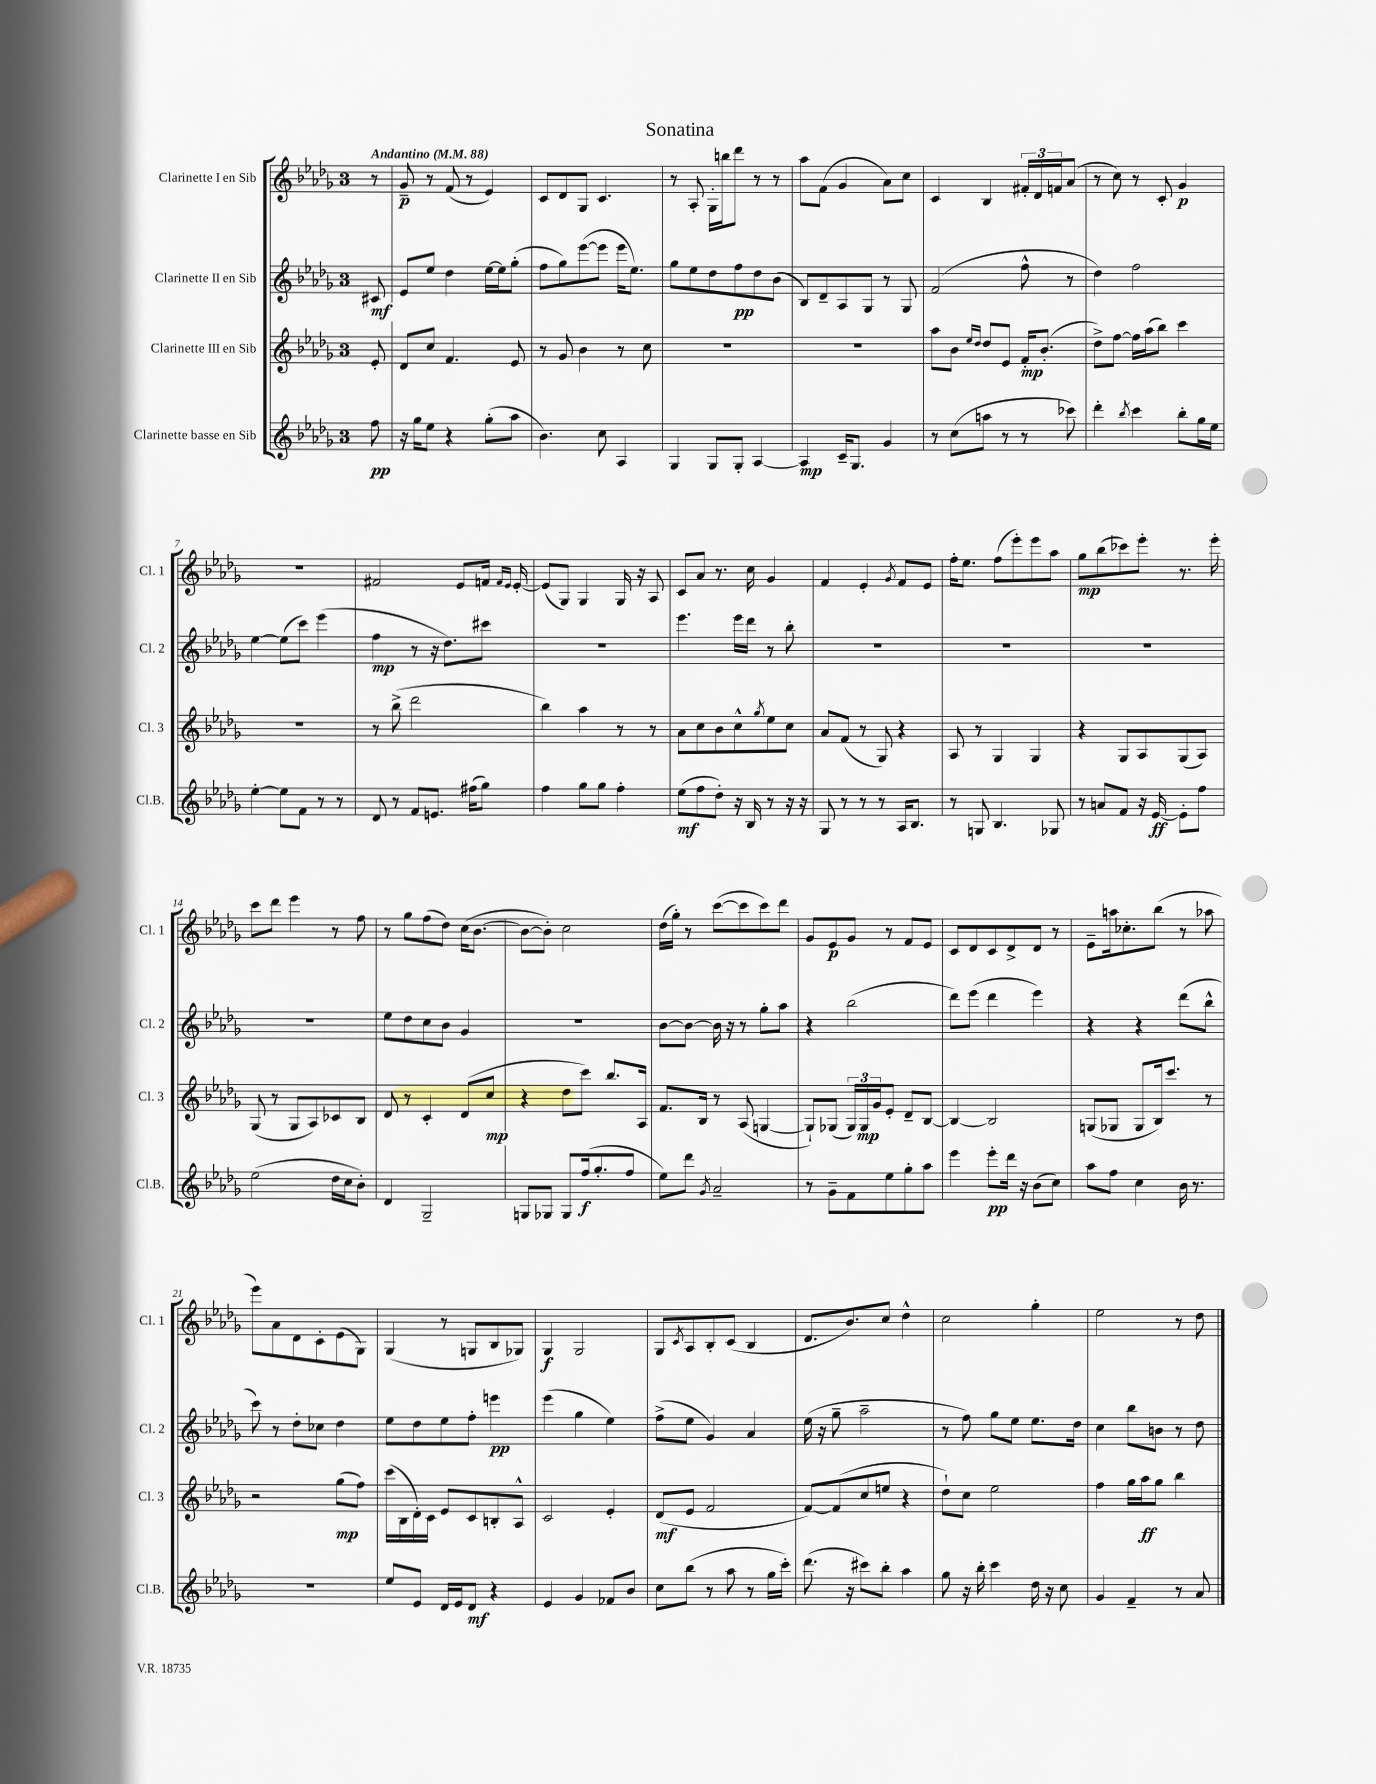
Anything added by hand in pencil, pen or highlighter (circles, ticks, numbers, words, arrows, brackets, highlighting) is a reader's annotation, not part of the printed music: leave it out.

**kern	**dynam	**kern	**dynam	**kern	**dynam	**kern	**dynam
*part4	*part4	*part3	*part3	*part2	*part2	*part1	*part1
*staff4	*staff4	*staff3	*staff3	*staff2	*staff2	*staff1	*staff1
*I"Clarinette basse en Sib	*	*I"Clarinette III en Sib	*	*I"Clarinette II en Sib	*	*I"Clarinette I en Sib	*
*I'Cl.B.	*	*I'Cl. 3	*	*I'Cl. 2	*	*I'Cl. 1	*
*clefG2	*	*clefG2	*	*clefG2	*	*clefG2	*
*k[b-e-a-d-g-]	*	*k[b-e-a-d-g-]	*	*k[b-e-a-d-g-]	*	*k[b-e-a-d-g-]	*
*M3/4	*	*M3/4	*	*M3/4	*	*M3/4	*
*MM88	*	*MM88	*	*MM88	*	*MM88	*
=	=	=	=	=	=	=	=
!	!	!	!	!	!	!LO:TX:a:B:t=Andantino	!
8ff\	pp	8e-'/	.	8c#X/	mf	8r	.
=1	=1	=1	=1	=1	=1	=1	=1
16r	.	8d-/L	.	8e-/L	.	8g-~/	p
16gg-\KL	.	.	.	.	.	.	.
8ee-\J	.	8cc/J	.	8ee-/J	.	8r	.
4r	.	4.f/	.	4dd-\	.	(8f/	.
.	.	.	.	.	.	8r	.
(8gg-'\L	.	.	.	[16ee-\LL	.	4e-/)	.
.	.	.	.	16ee-\J]	.	.	.
8aa-\J	.	8e-/	.	(8gg-'\J	.	.	.
=2	=2	=2	=2	=2	=2	=2	=2
4.b-\)	.	8r	.	8ff\L	.	8c/L	.
.	.	8g-/	.	8gg-\)	.	8d-/	.
.	.	4b-\	.	([8eee-\	.	8G-/J	.
8cc\	.	.	.	8eee-\J]	.	4.c/	.
4A-/	.	8r	.	16eee-\KL	.	.	.
.	.	.	.	8.ee-\J)	.	.	.
.	.	8cc\	.	.	.	.	.
=3	=3	=3	=3	=3	=3	=3	=3
4G-/	.	2.r	.	8gg-\L	.	8r	.
.	.	.	.	8ee-\	.	8A-'/	.
8G-/L	.	.	.	8dd-\	.	16G-'\LL	.
.	.	.	.	.	.	16bbn\J	.
8G-'/J	.	.	.	8ff\	pp	8ddd-\J	.
[4A-/	.	.	.	8dd-\	.	8r	.
.	.	.	.	(8b-\J	.	8r	.
=4	=4	=4	=4	=4	=4	=4	=4
4A-/]	mp	2.r	.	8B-/L)	.	8aa-\L	.
.	.	.	.	8d-~/	.	(8f\J	.
16c~/KL	.	.	.	8A-/	.	4g-/	.
8.G-/J	.	.	.	.	.	.	.
.	.	.	.	8G-/J	.	.	.
4g-/	.	.	.	8r	.	8a-\L)	.
.	.	.	.	8G-/	.	8cc\J	.
=5	=5	=5	=5	=5	=5	=5	=5
8r	.	8aa-\L	.	(2f/	.	4c/	.
(8cc\L	.	8b-\J	.	.	.	.	.
.	.	16qqee-/LL	.	.	.	.	.
.	.	16qqdd-/JJ	.	.	.	.	.
8aan\J	.	8dd-/L	.	.	.	4B-/	.
8r	.	8e-/J	.	.	.	.	.
8r	.	16f'/KL	mp	8ff^^\	.	24f#X'/LL	.
.	.	.	.	.	.	24d-/	.
.	.	(8.b-'/J	.	.	.	.	.
.	.	.	.	.	.	24fn/J	.
8ccc-X\)	.	.	.	8r	.	(8a-/J	.
=6	=6	=6	=6	=6	=6	=6	=6
4ddd-'\	.	8dd-^\L)	.	4dd-\)	.	8r	.
.	.	[8ff\J	.	.	.	8cc\)	.
8qbb-/	.	.	.	.	.	.	.
4ccc\	.	16ff\LL]	.	2ff\	.	8r	.
.	.	(16aa-\J	.	.	.	.	.
.	.	8bb-\J)	.	.	.	8c'/	.
8bb-'\L	.	4ccc\	.	.	.	4g-/	p
16gg-\L	.	.	.	.	.	.	.
16ee-\JJ	.	.	.	.	.	.	.
!!LO:LB:g=z
=7	=7	=7	=7	=7	=7	=7	=7
[4ee-'\	.	2.r	.	[4ee-\	.	2.r	.
8ee-\L]	.	.	.	(8ee-\L]	.	.	.
8f\J	.	.	.	8ccc\J)	.	.	.
8r	.	.	.	(4eee-\	.	.	.
8r	.	.	.	.	.	.	.
=8	=8	=8	=8	=8	=8	=8	=8
8d-/	.	8r	.	4ff\	mp	2f#X/	.
8r	.	(8bb-^\	.	.	.	.	.
8f/L	.	2ddd-\	.	8r	.	.	.
8.en/J	.	.	.	16r	.	.	.
.	.	.	.	8.dd-\L)	.	.	.
.	.	.	.	.	.	8e-/L	.
(16ff#X\KL	.	.	.	.	.	.	.
8gg-\J)	.	.	.	8ccc#X\J	.	16fn/Jk	.
.	.	.	.	.	.	16qqf/LL	.
.	.	.	.	.	.	16qqe-/JJ	.
.	.	.	.	.	.	[16e-'/	.
=9	=9	=9	=9	=9	=9	=9	=9
4ff\	.	4bb-\)	.	2.r	.	(8e-/L]	.
.	.	.	.	.	.	8G-/J)	.
8gg-\L	.	4aa-\	.	.	.	4G-/	.
8gg-\J	.	.	.	.	.	.	.
4ff'\	.	8r	.	.	.	16G-/	.
.	.	.	.	.	.	16r	.
.	.	8r	.	.	.	8A-/	.
=10	=10	=10	=10	=10	=10	=10	=10
(8ee-\L	mf	8a-\L	.	4.eee-\	.	8c/L	.
8ff\	.	8cc\	.	.	.	8a-/J	.
8dd-'\J)	.	8b-\	.	.	.	8.r	.
16r	.	8cc^^\	.	16eee-\LL	.	.	.
16B-/	.	.	.	16ddd-\JJ	.	16cc\	.
.	.	8qgg-/	.	.	.	.	.
8r	.	8ee-\	.	8r	.	4g-/	.
16r	.	8cc\J	.	8bb-'\	.	.	.
16r	.	.	.	.	.	.	.
=11	=11	=11	=11	=11	=11	=11	=11
8G-/	.	8a-/L	.	2.r	.	4f/	.
8r	.	(8f/J	.	.	.	.	.
8r	.	8r	.	.	.	4e-'/	.
8r	.	8G-/)	.	.	.	.	.
.	.	.	.	.	.	8qg-/	.
16A-/KL	.	4r	.	.	.	8f/L	.
8.B-/J	.	.	.	.	.	.	.
.	.	.	.	.	.	8e-/J	.
=12	=12	=12	=12	=12	=12	=12	=12
8r	.	8A-/	.	2.r	.	16ff'\KL	.
.	.	.	.	.	.	8.ee-\J	.
8Gn/	.	8r	.	.	.	.	.
4.B-/	.	4G-/	.	.	.	(8ff\L	.
.	.	.	.	.	.	8eee-'\)	.
.	.	4G-/	.	.	.	8eee-\	.
8G-X/	.	.	.	.	.	8aa-\J	.
=13	=13	=13	=13	=13	=13	=13	=13
8r	.	4r	.	2.r	.	8gg-\L	mp
8an/L	.	.	.	.	.	(8bb-\	.
8f/J	.	8G-/L	.	.	.	8ccc-X\)	.
16r	.	8A-/	.	.	.	8eee-'\J	.
[16e-/	ff	.	.	.	.	.	.
8e-'\L]	.	(8G-/	.	.	.	8.r	.
8ff\J	.	8A-/J)	.	.	.	.	.
.	.	.	.	.	.	16eee-'\	.
!!LO:LB:g=z
=14	=14	=14	=14	=14	=14	=14	=14
(2ee-\	.	(8G-/	.	2.r	.	8ccc\L	.
.	.	8r	.	.	.	8ddd-\J	.
.	.	8G-/L	.	.	.	4eee-\	.
.	.	8A-/)	.	.	.	.	.
16dd-\LL	.	8c-X/	.	.	.	8r	.
16cc\J	.	.	.	.	.	.	.
8b-'\J)	.	8B-/J	.	.	.	8ff\	.
=15	=15	=15	=15	=15	=15	=15	=15
4d-/	.	8d-/	.	8ee-\L	.	8r	.
.	.	8r	.	8dd-\	.	8gg-\L	.
2G-~/	.	4c'/	.	8cc\	.	(8ff\	.
.	.	.	.	8b-\J	.	8dd-\J)	.
.	.	(8d-/L	.	4g-/	.	(16cc\KL	.
.	.	.	.	.	.	[8.b-\J	.
.	.	8cc/J	mp	.	.	.	.
=16	=16	=16	=16	=16	=16	=16	=16
8Gn/L	.	4r	.	2.r	.	8b-\L_	.
8G-X/J	.	.	.	.	.	8b-'\J])	.
8G-/L	.	8dd-\L	.	.	.	2cc\	.
(16ff/k	f	8ccc\J)	.	.	.	.	.
8.gg-'/	.	.	.	.	.	.	.
.	.	8.bb-/L	.	.	.	.	.
8ff/J	.	.	.	.	.	.	.
.	.	16A-/Jk	.	.	.	.	.
=17	=17	=17	=17	=17	=17	=17	=17
8ee-\L)	.	8.f/L	.	[8b-\L	.	(16dd-\LL	.
.	.	.	.	.	.	16gg-'\JJ)	.
8ddd-\J	.	.	.	8b-\J_	.	8r	.
.	.	16B-/Jk	.	.	.	.	.
8qg-/	.	.	.	.	.	.	.
2a-~/	.	8r	.	16b-\]	.	([8ccc\L	.
.	.	.	.	16r	.	.	.
.	.	(8A-/	.	8r	.	8ccc\]	.
.	.	[4Gn/	.	8gg-'\L	.	8ccc\)	.
.	.	.	.	8aa-\J	.	8ddd-\J	.
=18	=18	=18	=18	=18	=18	=18	=18
8r	.	8G`/L])	.	4r	.	8g-/L	.
8g-~\L	.	(8G-X/J	.	.	.	8e-/	p
8f\	.	24G-/LL)	.	(2bb-\	.	8g-/J	.
.	.	24G-/	mp	.	.	.	.
.	.	24g-/J	.	.	.	.	.
8ee-\	.	8e-'/J	.	.	.	8r	.
8gg-'\	.	8d-~/L	.	.	.	8f/L	.
8aa-\J	.	[8B-/J	.	.	.	8e-/J	.
=19	=19	=19	=19	=19	=19	=19	=19
4eee-\	.	4B-/_	.	8ddd-\L)	.	8c/L	.
.	.	.	.	(8eee-\J	.	8d-/	.
8eee-'\L	pp	2B-/]	.	4ddd-\	.	8c/	.
16ddd-\Jk	.	.	.	.	.	8d-^/	.
16r	.	.	.	.	.	.	.
(8b-\L	.	.	.	4eee-\)	.	8d-/J	.
8cc\J)	.	.	.	.	.	8r	.
=20	=20	=20	=20	=20	=20	=20	=20
8aa-\L	.	(8Gn/L	.	4r	.	8e-~\L	.
8ff\J	.	8G-X/J	.	.	.	16aan\k	.
.	.	.	.	.	.	8.cc-X'\	.
4cc\	.	8G-/L	.	4r	.	.	.
.	.	16B-/k)	.	.	.	(8bb-\J	.
.	.	8.ccc/J	.	.	.	.	.
16b-\	.	.	.	(8ddd-\L	.	8r	.
8.r	.	.	.	.	.	.	.
.	.	8r	.	8bb-^^\J	.	8aa-X\	.
!!LO:LB:g=z
=21	=21	=21	=21	=21	=21	=21	=21
2.r	.	2r	.	8ccc\)	.	8eee-\L)	.
.	.	.	.	8r	.	8a-\	.
.	.	.	.	8dd-'\L	.	8d-\	.
.	.	.	.	8cc-X\J	.	8c'\	.
.	.	(8gg-\L	mp	4dd-\	.	(8e-\	.
.	.	8ff\J)	.	.	.	8G-\J)	.
=22	=22	=22	=22	=22	=22	=22	=22
8ee-/L	.	(16ccc\LL	.	8ee-\L	.	(4G-/	.
.	.	16B-\	.	.	.	.	.
8e-/J	.	16d-'\)	.	8dd-\	.	.	.
.	.	16c\JJ	.	.	.	.	.
16d-/LL	.	8e-/L	.	8ee-\	.	8r	.
16e-/J	.	.	.	.	.	.	.
8d-/J	mf	8c/	.	8ff'\J	.	8Gn/L	.
4r	.	8Bn'/	.	4eeen\	pp	8B-/	.
.	.	8A-^^/J	.	.	.	8G-X/J)	.
=23	=23	=23	=23	=23	=23	=23	=23
4e-/	.	2c/	.	(4eee-\	.	4G-/	f
4g-/	.	.	.	4gg-\	.	2G-/	.
8f-X/L	.	4e-'/	.	4ee-\)	.	.	.
8b-/J	.	.	.	.	.	.	.
=24	=24	=24	=24	=24	=24	=24	=24
8cc\L	.	(8d-/L	mf	(8ff^\L	.	8G-/L	.
.	.	.	.	.	.	8qc/	.
(8bb-\J	.	8e-/J	.	8ee-\J	.	8A-/	.
8r	.	2f/	.	4g-/)	.	8B-'/	.
8aa-\	.	.	.	.	.	(8c/J	.
8r	.	.	.	4a-/	.	4B-/	.
16gg-\LL	.	.	.	.	.	.	.
16ccc'\JJ)	.	.	.	.	.	.	.
=25	=25	=25	=25	=25	=25	=25	=25
(8.ddd-\	.	[8f/L)	.	(16ee-\	.	8.d-/L	.
.	.	.	.	16r	.	.	.
.	.	(8f/]	.	8gg-~\	.	.	.
16r	.	.	.	.	.	8.b-/)	.
8ccc#X\L)	.	8cc/	.	2aa-~\	.	.	.
8bb-'\J	.	8een/J	.	.	.	8cc/J	.
4aa-\	.	4r	.	.	.	4dd-^^\	.
=26	=26	=26	=26	=26	=26	=26	=26
8gg-\	.	8dd-`\L)	.	8r	.	2cc\	.
16r	.	8cc\J	.	8ff\)	.	.	.
16bb-'\	.	.	.	.	.	.	.
4ccc\	.	2ee-\	.	8gg-\L	.	.	.
.	.	.	.	8ee-\J	.	.	.
16dd-\	.	.	.	8.ee-\L	.	4gg-'\	.
16r	.	.	.	.	.	.	.
8cc\	.	.	.	.	.	.	.
.	.	.	.	16dd-\Jk	.	.	.
=27	=27	=27	=27	=27	=27	=27	=27
4g-/	.	4ff\	.	4cc\	.	2ee-\	.
4f~/	.	16gg-\LL	.	8bb-\L	.	.	.
.	.	16aa-\J	ff	.	.	.	.
.	.	8gg-\J	.	8bn\J	.	.	.
8r	.	4bb-\	.	8r	.	8r	.
8a-/	.	.	.	8dd-\	.	8dd-\	.
==	==	==	==	==	==	==	==
*-	*-	*-	*-	*-	*-	*-	*-
